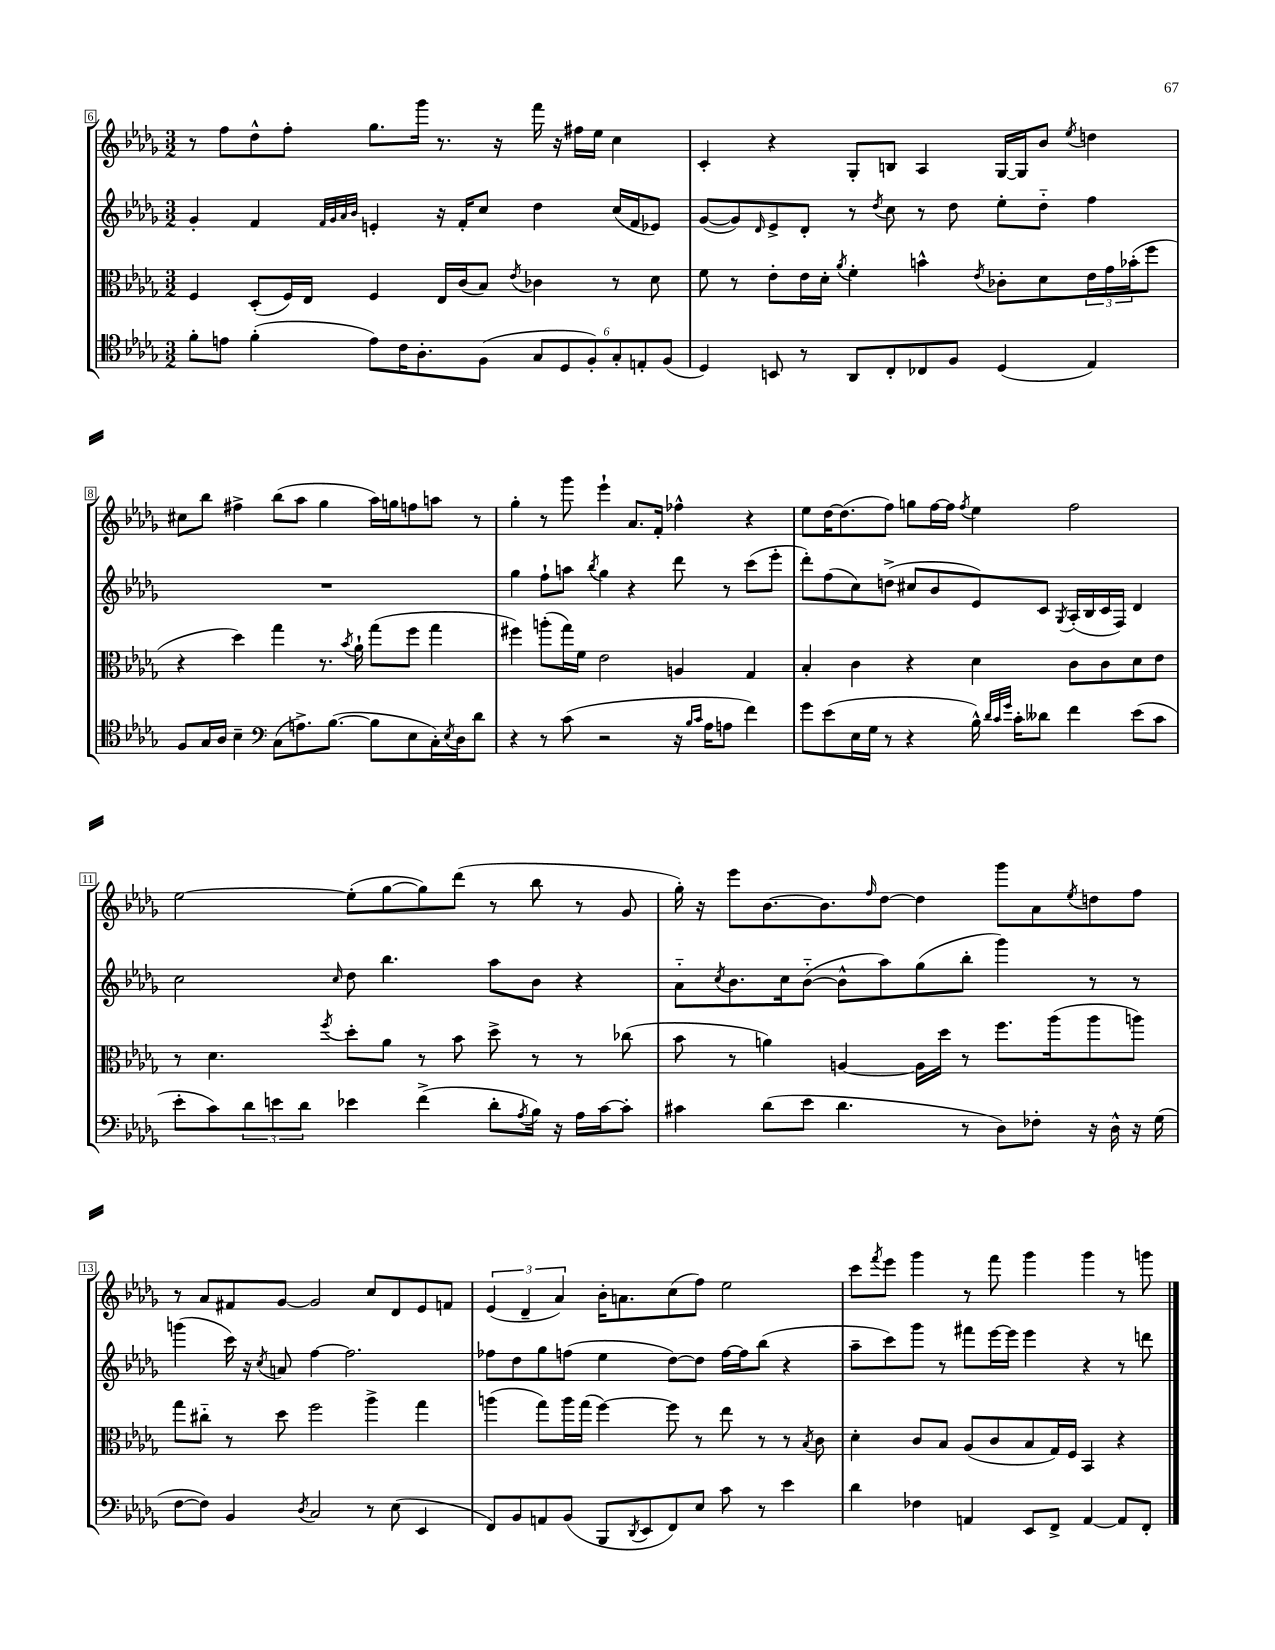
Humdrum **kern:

**kern	**kern	**kern	**kern
*staff4	*staff3	*staff2	*staff1
*clefC4	*clefC3	*clefG2	*clefG2
*k[b-e-a-d-g-]	*k[b-e-a-d-g-]	*k[b-e-a-d-g-]	*k[b-e-a-d-g-]
*M3/2	*M3/2	*M3/2	*M3/2
8f'	4F	4g-'	8r
8e	.	.	8ff
(4f'	(8D-'	4f	8dd-^^
.	16F)	.	8ff'
.	16E-	.	.
.	.	32qqf	.
.	.	32qqg-	.
.	.	32qqa-	.
.	.	32qqb-	.
8e)	4F	4e'	8.gg-
16c	.	.	.
8.A-'	.	.	16ggg-
.	16E-	16r	8.r
.	(16c	16f'	.
(8F	8B-)	8cc	.
.	.	.	16r
.	8qe-	.	.
12G-	4c-	4dd-	16fff
.	.	.	16r
12D-	.	.	.
.	.	.	16ff#
12F')	.	.	.
.	.	.	16ee-
12G-'	8r	(16cc	4cc
.	.	16f	.
12E'	.	.	.
.	8d-	8e-)	.
(12F	.	.	.
=	=	=	=
4D-)	8f	([8g-	4c'
.	8r	8g-])	.
.	.	16qqd-	.
8BB	8e-'	8e-^	4r
8r	16e-	8d-'	.
.	16d-'	.	.
.	8qa-	.	.
8AA-	4f'	8r	8G-'
.	.	8qdd-	.
8C'	.	8cc	8B
8C-	4b^^	8r	4A-
8F	.	8dd-	.
.	8qe-	.	.
(4D-	8c-'	8ee-'	[16G-
.	.	.	16G-]
.	8d-	8dd-'~	8b-
.	.	.	8qee-
4E-)	24e-	4ff	4dd
.	24g-	.	.
.	(24b-'	.	.
.	8ff	.	.
=	=	=	=
8F	4r	1.r	8cc#
16G-	.	.	8bb-
16A-	.	.	.
4B-~	4dd-)	.	4ff#^
*clefF4	*	*	*
(8C	4gg-	.	(8bb-
8.A^)	.	.	8aa-
.	8.r	.	4gg-
([8.B-	.	.	.
.	8qb-	.	.
.	16a-`	.	.
8B-]	(8gg-	.	16aa-)
.	.	.	16gg
8E-	8ff	.	8ff
16C')	4gg-	.	8aa
8qE-	.	.	.
16D-	.	.	.
8d-	.	.	8r
=	=	=	=
4r	4ff#)	4gg-	4gg-'
8r	(8aa'	8ff`	8r
(8c	16gg-)	8aa	8ggg-
.	16f	.	.
.	.	8qbb-	.
2r	2e-	4gg-	4eee-`
.	.	4r	8.a-
.	.	.	16f'
16r	4A	8ddd-	4ff-^^
16qqB-	.	.	.
16qqc	.	.	.
16A-	.	.	.
8A	.	8r	.
4f)	4G-	(8ccc	4r
.	.	8eee-'	.
=	=	=	=
8g-	4B-'	8ddd-')	8ee-
(8e-	.	(8ff	[16dd-
.	.	.	(8.dd-]
16E-	4c	8cc)	.
16G-	.	.	.
8r	.	(8dd^	8ff)
4r	4r	8cc#	8gg
.	.	8b-	[16ff
.	.	.	16ff]
.	.	.	8qff
16B-^^)	4d-	8e-)	4ee-
32qqd-	.	.	.
32qqc	.	.	.
32qqg-	.	.	.
16c'	.	.	.
8d--	.	8c	.
.	.	8qG-	.
4f	8c	(16A-'	2ff
.	.	16B-	.
.	8c	16c	.
.	.	16F)	.
(8e-	8d-	4d-	.
8c	8e-	.	.
=	=	=	=
8e-'	8r	2cc	[2ee-
8c)	4.d-	.	.
12d-	.	.	.
12e	.	.	.
12d-	.	.	.
.	8qff	16qqcc	.
4e-	8dd-'	8dd-	(8ee-']
.	8a-	4.bb-	[8gg-
(4f^	8r	.	8gg-])
.	8b-	.	(8ddd-
8d-'	8dd-^	8aa-	8r
8qA-	.	.	.
16B-)	8r	8b-	8bb-
16r	.	.	.
16A-	8r	4r	8r
[16c	.	.	.
8c']	(8cc-	.	8g-
=	=	=	=
4c#	8b-	8a-'~	16gg-')
.	.	.	16r
.	.	8qcc	.
.	8r	8.b-	8eee-
(8d-	4a)	.	[8.b-
.	.	16cc	.
8e-	.	([8b-'~	.
.	.	.	8.b-]
4.d-	[4A	8b-^^]	.
.	.	.	16qqff
.	.	8aa-)	[8dd-
.	16A]	(8gg-	4dd-]
.	16dd-	.	.
8r	8r	8bb-'	.
8D-)	8.ff	4ggg-)	8ggg-
8F-'	.	.	8a-
.	(16aa-	.	.
.	.	.	8qee-
16r	8aa-	8r	8dd
16D-^^	.	.	.
16r	8aa)	8r	8ff
(16G-	.	.	.
=	=	=	=
[8F	8gg-	(4ggg	8r
8F])	8cc#'~	.	8a-
4BB-	8r	16ccc)	8f#
.	.	16r	.
.	.	8qcc	.
.	8dd-	8a	[8g-
8qD-	.	.	.
2C	2ff	[4ff	2g-]
.	.	2.ff]	.
8r	4aa-^	.	8cc
(8E-	.	.	8d-
4EE-	4gg-	.	8e-
.	.	.	8f
=	=	=	=
8FF)	(4aa	8ff-	(6e-
8BB-	.	8dd-	.
.	.	.	6d-~
8AA	8gg-)	8gg-	.
.	.	.	6a-)
(8BB-	16aa	(8ff	.
.	(16gg-	.	.
8BBB-	[4ff)	4ee-	16b-'
.	.	.	8.a
8qDD-	.	.	.
8EE-	.	.	.
8FF)	8ff]	[8dd-)	(8cc
8E-	8r	8dd-]	8ff)
8c	8ee-	[16ff	2ee-
.	.	16ff]	.
8r	8r	(8bb-	.
4e-	8r	4r	.
.	8qB-	.	.
.	8c	.	.
=	=	=	=
4d-	4d-'	8aa-~	8ccc
.	.	.	8qfff
.	.	8ccc)	8eee-
4F-	8c	8ggg-	4ggg-
.	8B-	8r	.
4AA	(8A-	8fff#	8r
.	8c	[16eee-	8fff
.	.	16eee-]	.
8EE-	8B-	4eee-	4ggg-
8FF^	16G-)	.	.
.	16F	.	.
[4AA	4BB-	4r	4ggg-
8AA]	4r	8r	8r
8FF'	.	8ddd	8ggg
==	==	==	==
*-	*-	*-	*-
